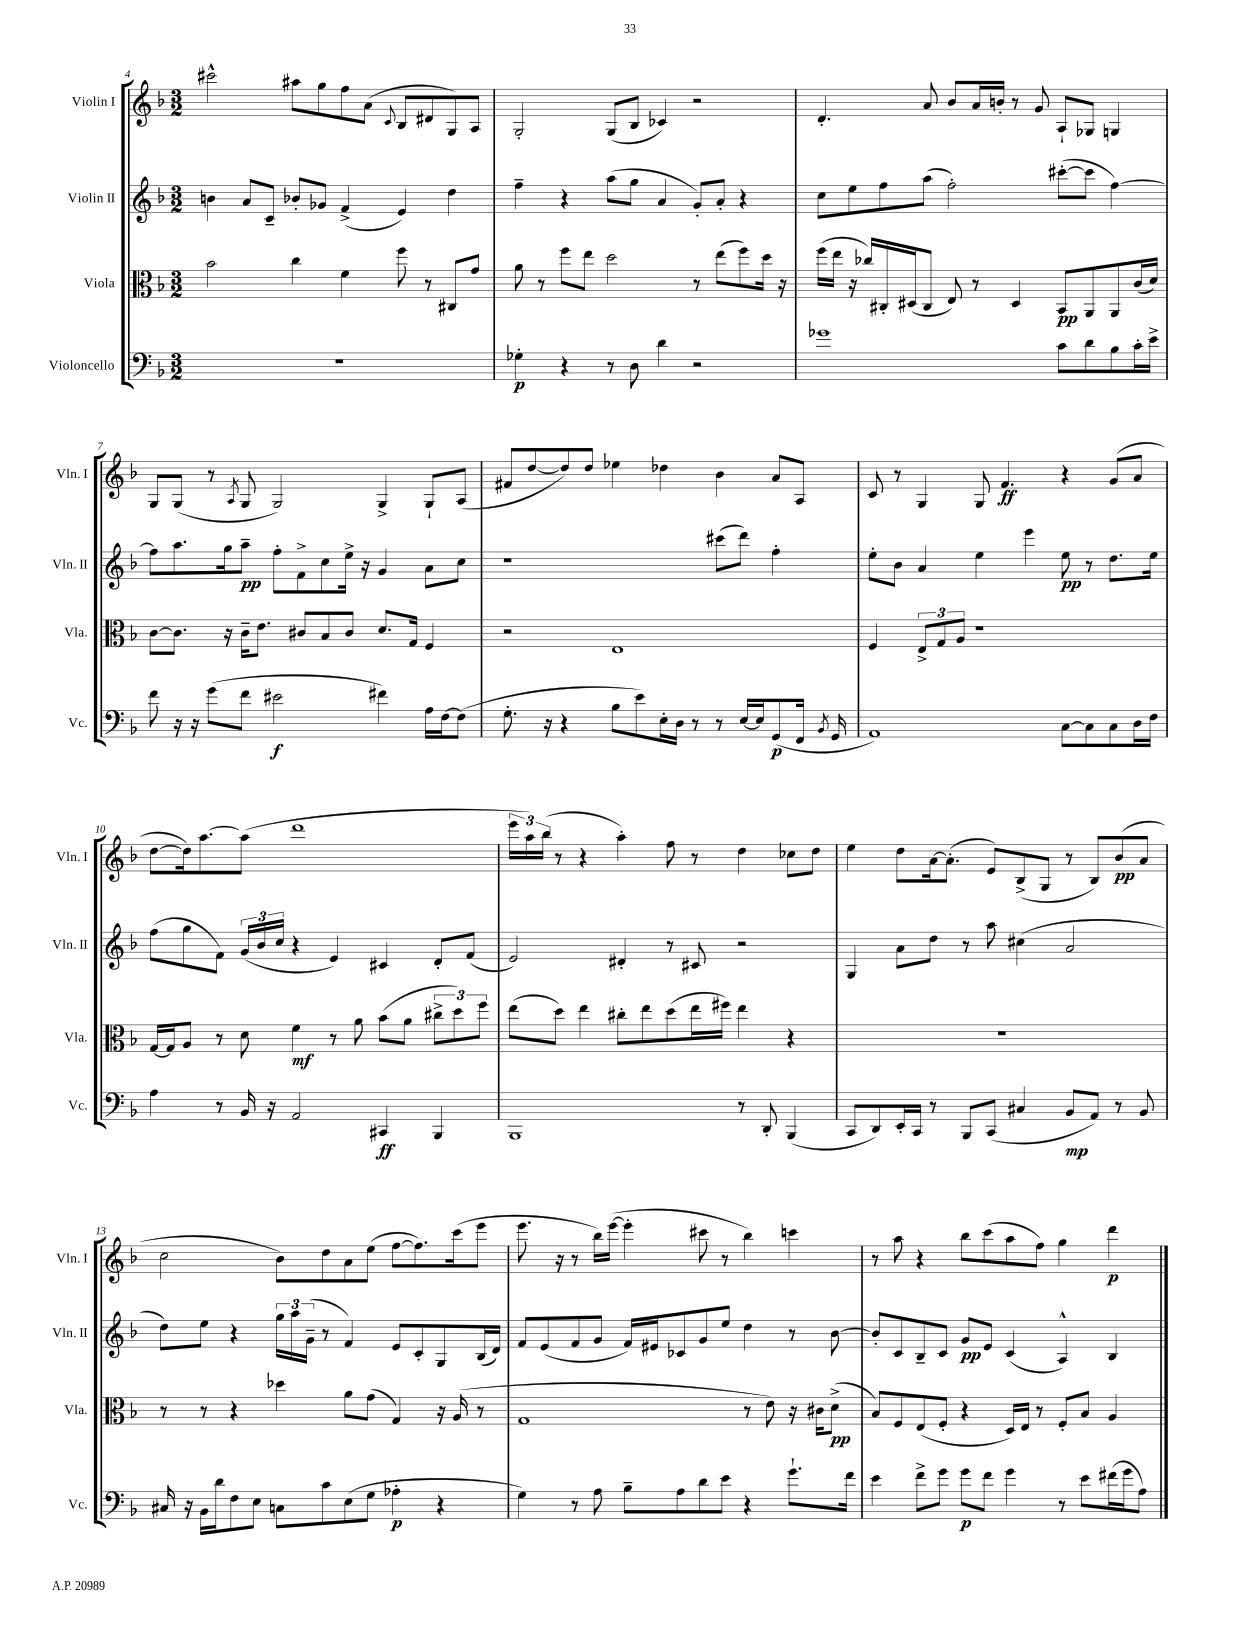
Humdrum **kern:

**kern	**dynam	**kern	**dynam	**kern	**dynam	**kern	**dynam
*part4	*part4	*part3	*part3	*part2	*part2	*part1	*part1
*staff4	*staff4	*staff3	*staff3	*staff2	*staff2	*staff1	*staff1
*I"Violoncello	*	*I"Viola	*	*I"Violin II	*	*I"Violin I	*
*I'Vc.	*	*I'Vla.	*	*I'Vln. II	*	*I'Vln. I	*
*clefF4	*	*clefC3	*	*clefG2	*	*clefG2	*
*k[b-]	*	*k[b-]	*	*k[b-]	*	*k[b-]	*
*M3/2	*	*M3/2	*	*M3/2	*	*M3/2	*
=4	=4	=4	=4	=4	=4	=4	=4
1.r	.	2b-\	.	4bn\	.	2ccc#X^^\	.
.	.	.	.	8a/L	.	.	.
.	.	.	.	8c~/J	.	.	.
.	.	4cc\	.	8b-X'/L	.	8aa#X\L	.
.	.	.	.	8g-X/J	.	8gg\	.
.	.	4f\	.	(4f^/	.	8ff\	.
.	.	.	.	.	.	(8a\J	.
.	.	.	.	.	.	8qqc/	.
.	.	8ff\	.	4e/)	.	8B-/L	.
.	.	8r	.	.	.	8d#X/	.
.	.	8C#X/L	.	4dd\	.	8G/)	.
.	.	8g/J	.	.	.	8A/J	.
=5	=5	=5	=5	=5	=5	=5	=5
4G-X'\	p	8a\	.	4ff~\	.	2G'/	.
.	.	8r	.	.	.	.	.
4r	.	8ff\L	.	4r	.	.	.
.	.	8ee\J	.	.	.	.	.
8r	.	2dd\	.	(8aa\L	.	(8G/L	.
8D\	.	.	.	8gg\J	.	8B-/J	.
4d\	.	.	.	4a/	.	4c-X/)	.
2r	.	8r	.	8g'/L)	.	2r	.
.	.	(8ee\L	.	8a'/J	.	.	.
.	.	8ff\)	.	4r	.	.	.
.	.	16dd\Jk	.	.	.	.	.
.	.	16r	.	.	.	.	.
=6	=6	=6	=6	=6	=6	=6	=6
1g-X	.	(16ff\LL	.	8cc\L	.	4.d'/	.
.	.	16ee\JJ	.	.	.	.	.
.	.	16r	.	8ee\	.	.	.
.	.	16cc-X/LL)	.	.	.	.	.
.	.	16C#X'/	.	8ff\	.	.	.
.	.	(16D#X/J	.	.	.	.	.
.	.	8C#/J	.	(8aa\J	.	8a/	.
.	.	8E/)	.	2ff'\)	.	8b-/L	.
.	.	8r	.	.	.	16a/L	.
.	.	.	.	.	.	16bn'/JJ	.
.	.	4D#/	.	.	.	8r	.
.	.	.	.	.	.	8g/	.
8c\L	.	8BB-/L	pp	([8ccc#X'\L	.	8A`/L	.
8d\	.	8AA/	.	8ccc#\J]	.	8G-X/J	.
8B-\	.	8AA/	.	[4ff\)	.	4Gn/	.
16c'\L	.	(16c/L	.	.	.	.	.
16e^\JJ	.	16d/JJ)	.	.	.	.	.
!!LO:LB:g=z
=7	=7	=7	=7	=7	=7	=7	=7
8f\	.	[8c\L	.	8ff\L]	.	8G/L	.
16r	.	8.c\J]	.	8.aa\	.	(8G/J	.
16r	.	.	.	.	.	.	.
(8g\L	.	.	.	.	.	8r	.
.	.	16r	.	16gg\k	.	.	.
.	.	.	.	.	.	8qA/	.
8f\J	.	16c~\KL	.	8aa~\J	pp	8G/	.
.	.	8.e\J	.	.	.	.	.
2e#X\	f	.	.	8ff'\L	.	2G/)	.
.	.	8c#X/L	.	8f^\	.	.	.
.	.	8B-/	.	8cc\	.	.	.
.	.	8c#/J	.	16ee^\Jk	.	.	.
.	.	.	.	16r	.	.	.
4f#X\)	.	8.d/L	.	4g/	.	4G^/	.
.	.	16G/Jk	.	.	.	.	.
16A\LL	.	4F/	.	8a\L	.	8G`/L	.
[16F\J	.	.	.	.	.	.	.
(8F\J]	.	.	.	8cc\J	.	(8A/J	.
=8	=8	=8	=8	=8	=8	=8	=8
8.G'\	.	2r	.	1r	.	8f#X/L	.
.	.	.	.	.	.	[8dd/	.
16r	.	.	.	.	.	.	.
4r	.	.	.	.	.	8dd/])	.
.	.	.	.	.	.	8dd/J	.
8B-\L	.	1E	.	.	.	4ee-X\	.
8e\)	.	.	.	.	.	.	.
16E'\L	.	.	.	.	.	4dd-X\	.
16D\JJ	.	.	.	.	.	.	.
8r	.	.	.	.	.	.	.
8r	.	.	.	(8ccc#X\L	.	4b-\	.
[16E/LL	.	.	.	8ddd\J)	.	.	.
16E/J]	.	.	.	.	.	.	.
(8GG/	p	.	.	4ff'\	.	8a/L	.
16FF/Jk	.	.	.	.	.	8A/J	.
8qBB-/	.	.	.	.	.	.	.
16GG/	.	.	.	.	.	.	.
=9	=9	=9	=9	=9	=9	=9	=9
1AA)	.	4F/	.	8ee'\L	.	8c/	.
.	.	.	.	8b-\J	.	8r	.
.	.	12E^/L	.	4a/	.	4G/	.
.	.	12G/	.	.	.	.	.
.	.	12A/J	.	.	.	.	.
.	.	1r	.	4ee\	.	8G/	.
.	.	.	.	.	.	4.f/	ff
.	.	.	.	4eee\	.	.	.
[8C\L	.	.	.	8ee\	pp	4r	.
8C\]	.	.	.	8r	.	.	.
8C\	.	.	.	8.dd\L	.	(8g/L	.
16D\L	.	.	.	.	.	8a/J	.
16F\JJ	.	.	.	16ee\Jk	.	.	.
!!LO:LB:g=z
=10	=10	=10	=10	=10	=10	=10	=10
4A\	.	[16G/LL	.	(8ff\L	.	[8dd\L	.
.	.	16G/J]	.	.	.	.	.
.	.	8A/J	.	8gg\	.	16dd\k])	.
.	.	.	.	.	.	[8.aa\	.
8r	.	8r	.	8f\J)	.	.	.
16BB-/	.	8d\	.	(24g/LL	.	(8aa\J]	.
.	.	.	.	24b-/	.	.	.
16r	.	.	.	.	.	.	.
.	.	.	.	24cc/JJ	.	.	.
2AA/	.	4f\	mf	4r	.	1ddd	.
.	.	8r	.	4e/)	.	.	.
.	.	8a\	.	.	.	.	.
4CC#X/	ff	(8b-\L	.	4c#X/	.	.	.
.	.	8a\J	.	.	.	.	.
4BBB-/	.	12cc#X^\L	.	8d'/L	.	.	.
.	.	12dd\)	.	.	.	.	.
.	.	.	.	(8f/J	.	.	.
.	.	12ff\J	.	.	.	.	.
=11	=11	=11	=11	=11	=11	=11	=11
1BBB-	.	(8ee\L	.	2e/)	.	24eee\LL	.
.	.	.	.	.	.	24aa\)	.
.	.	.	.	.	.	(24bb-\JJ	.
.	.	8dd\J)	.	.	.	8r	.
.	.	4ee\	.	.	.	4r	.
.	.	8cc#X'\L	.	4d#X'/	.	4aa'\)	.
.	.	8ee\	.	.	.	.	.
.	.	(8dd\	.	8r	.	8ff\	.
.	.	16ee\L	.	8c#X/	.	8r	.
.	.	16ff#X\JJ)	.	.	.	.	.
8r	.	4ee\	.	2r	.	4dd\	.
8DD'/	.	.	.	.	.	.	.
(4BBB-/	.	4r	.	.	.	8cc-X\L	.
.	.	.	.	.	.	8dd\J	.
=12	=12	=12	=12	=12	=12	=12	=12
8CC/L	.	1.r	.	4G/	.	4ee\	.
8DD/)	.	.	.	.	.	.	.
16EE'/L	.	.	.	8a\L	.	8dd\L	.
16CC/JJ	.	.	.	.	.	.	.
8r	.	.	.	8dd\J	.	[16a\k	.
.	.	.	.	.	.	(8.a'\J]	.
8BBB-/L	.	.	.	8r	.	.	.
(8CC/J	.	.	.	8aa\	.	8e/L)	.
4C#X/	.	.	.	(4cc#X\	.	(8B-^/	.
.	.	.	.	.	.	8G/J	.
8BB-/L	mp	.	.	2a/	.	8r	.
8AA/J)	.	.	.	.	.	8B-/L)	.
8r	.	.	.	.	.	(8b-/	pp
8BB-/	.	.	.	.	.	8a/J	.
!!LO:LB:g=z
=13	=13	=13	=13	=13	=13	=13	=13
16C#X/	.	8r	.	8dd\L)	.	2cc\	.
16r	.	.	.	.	.	.	.
16BB-\LL	.	8r	.	8ee\J	.	.	.
16d\J	.	.	.	.	.	.	.
8F\	.	4r	.	4r	.	.	.
8E\J	.	.	.	.	.	.	.
8Cn\L	.	4dd-X\	.	24gg\LL	.	8b-\L)	.
.	.	.	.	24aa\	.	.	.
.	.	.	.	(24g~\JJ	.	.	.
8c\	.	.	.	8r	.	8dd\	.
(8E\	.	8a\L	.	4f/)	.	8a\	.
8G\J	.	(8g\J	.	.	.	(8ee\J	.
4A-X'\	p	4G/)	.	8e/L	.	[8ff\L	.
.	.	.	.	8c'/	.	8.ff\])	.
4r	.	16r	.	8G/	.	.	.
.	.	(16A/	.	.	.	(16ccc\k	.
.	.	8r	.	(16B-/L	.	8eee\J	.
.	.	.	.	16d/JJ)	.	.	.
=14	=14	=14	=14	=14	=14	=14	=14
4G\)	.	1G	.	8f/L	.	8.eee\	.
.	.	.	.	(8e/	.	.	.
.	.	.	.	.	.	16r	.
8r	.	.	.	8f/	.	8r	.
8A\	.	.	.	8g/J	.	16bb-\LL)	.
.	.	.	.	.	.	([16eee\JJ	.
8B-~\L	.	.	.	16f/LL)	.	4eee'\]	.
.	.	.	.	16e#X/J	.	.	.
8A\	.	.	.	8c-X/	.	.	.
8d\	.	.	.	8g/	.	8ccc#X\	.
8e\J	.	.	.	8ee/J	.	8r	.
4r	.	8r	.	4dd\	.	4bb-\)	.
.	.	8e\)	.	.	.	.	.
8.g`\L	.	16r	.	8r	.	4cccn\	.
.	.	16c#X\KL	.	.	.	.	.
.	.	(8d^\J	pp	[8b-\	.	.	.
16f\Jk	.	.	.	.	.	.	.
=15	=15	=15	=15	=15	=15	=15	=15
4e\	.	8B-/L)	.	8b-'/L]	.	8r	.
.	.	8F/	.	8c/	.	8aa\	.
8f^\L	.	(8E/	.	8B-~/	.	4r	.
8g\J	.	8F'/J	.	8c/J	.	.	.
8g\L	p	4r	.	8g/L	pp	8bb-\L	.
8f\J	.	.	.	8e/J	.	(8ccc\	.
4g\	.	16D/LL)	.	(4c/	.	8aa\	.
.	.	16E/JJ	.	.	.	.	.
.	.	8r	.	.	.	8ff\J)	.
8r	.	8F'/L	.	4A^^/)	.	4gg\	.
8e\L	.	8B-/J	.	.	.	.	.
(16f#X\L	.	4A/	.	4B-/	.	4ddd\	p
16g\J	.	.	.	.	.	.	.
8A\J)	.	.	.	.	.	.	.
==	==	==	==	==	==	==	==
*-	*-	*-	*-	*-	*-	*-	*-
